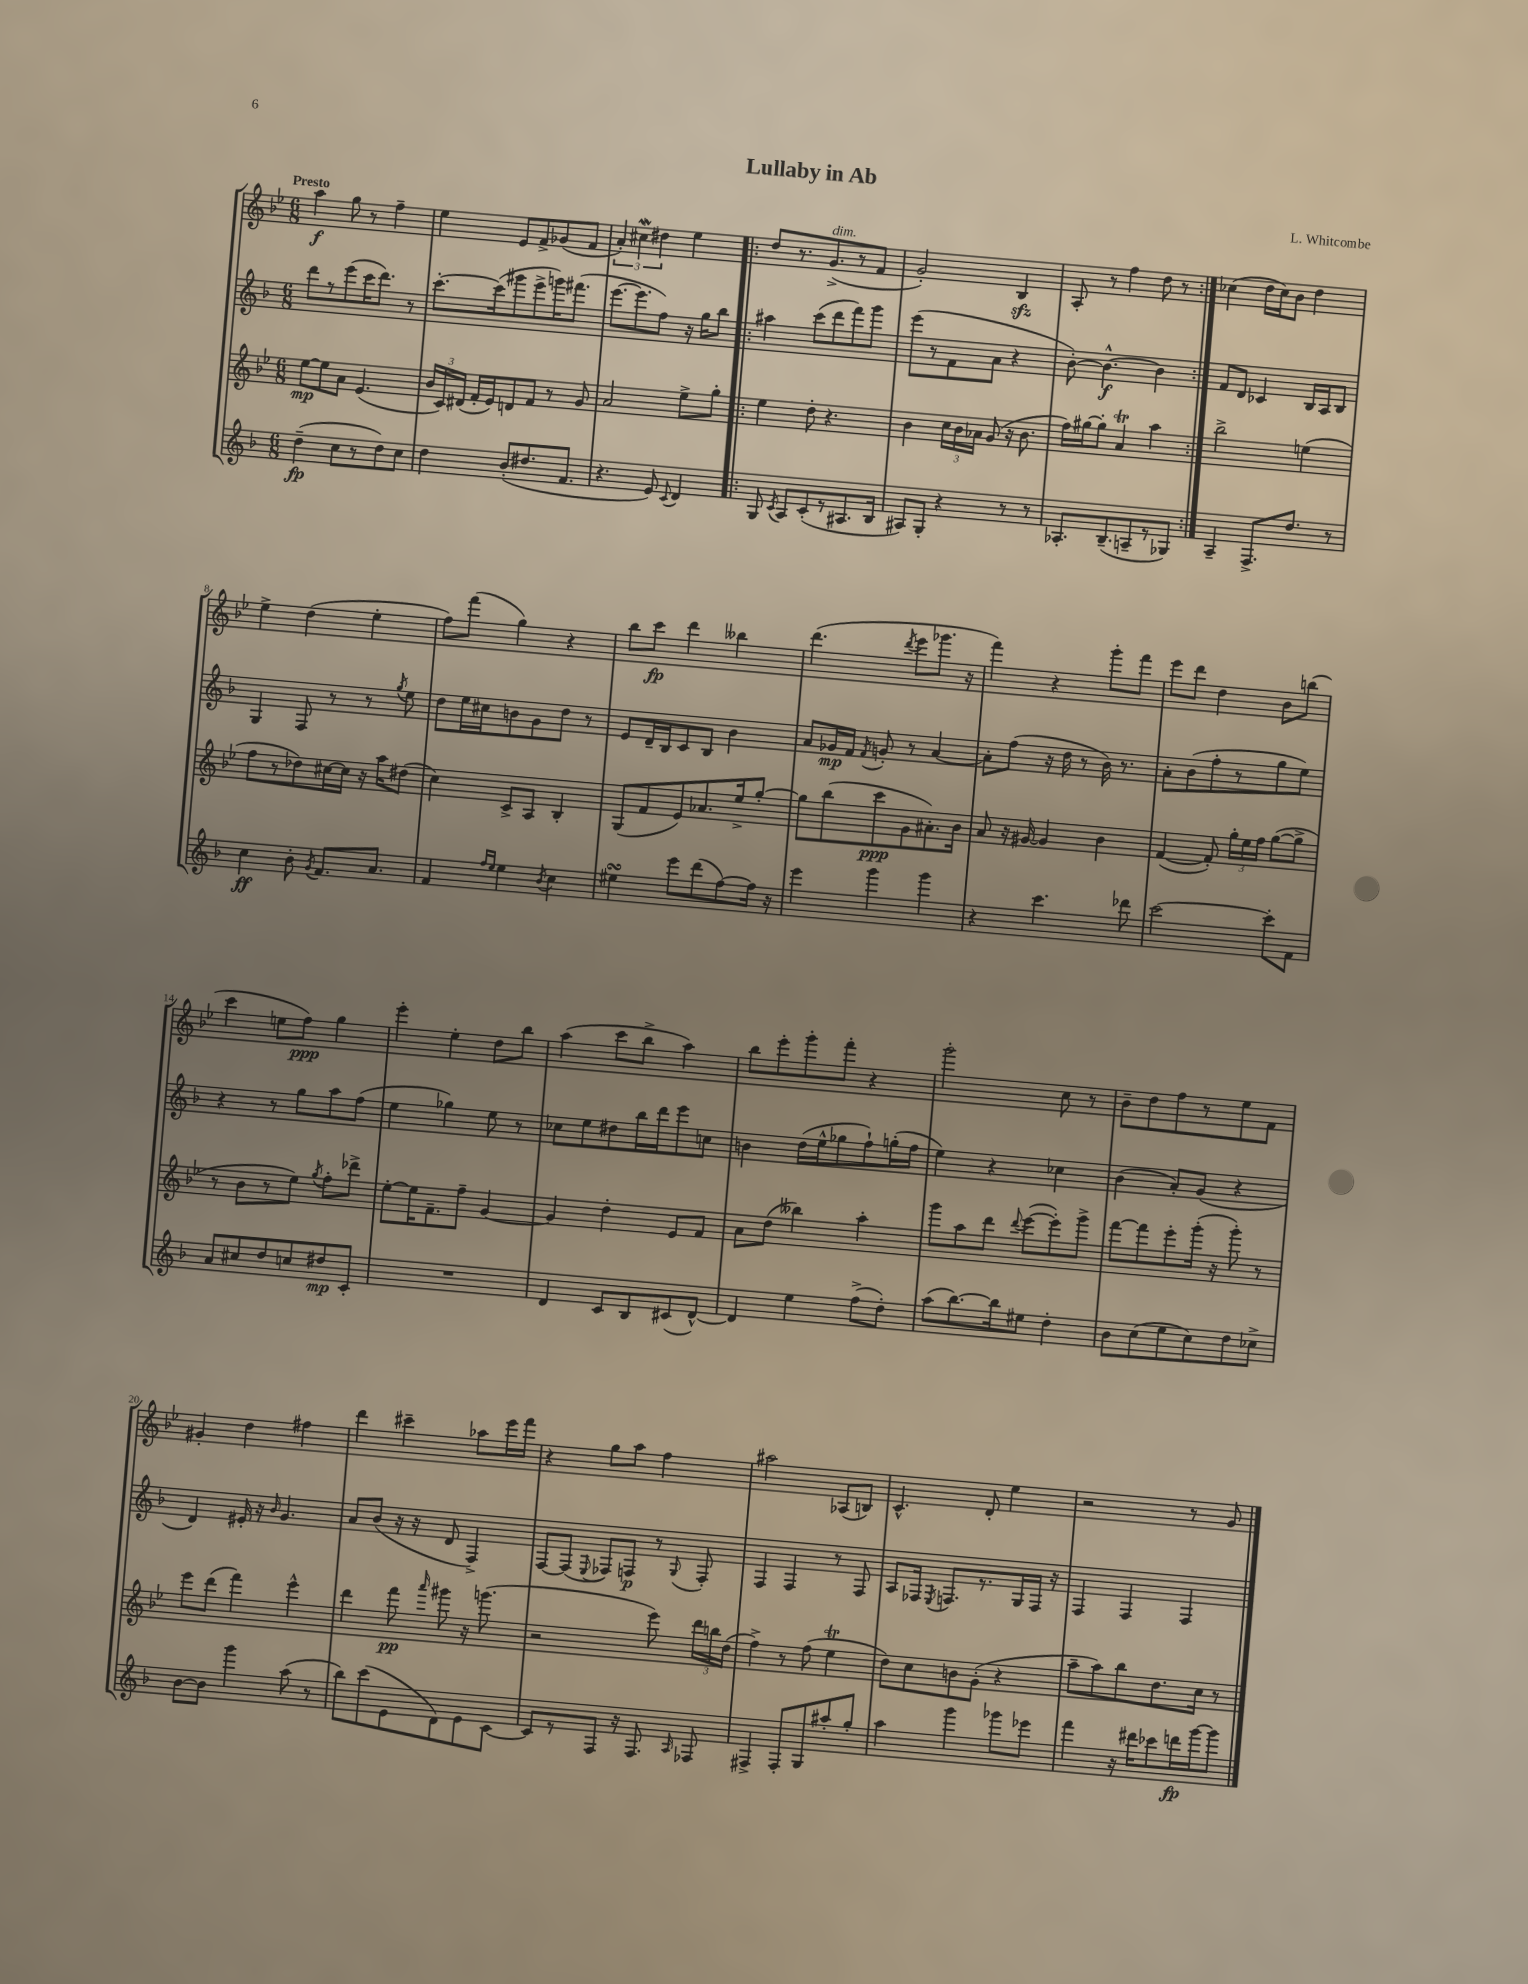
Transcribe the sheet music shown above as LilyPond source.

\header { title = "Lullaby in Ab" composer = "L. Whitcombe" }
<<
\new StaffGroup <<
\new Staff = "s0" {
    \clef treble \key bes \major \numericTimeSignature \time 6/8 \tempo "Presto"
    \autoBeamOff a''4\f g''8 r8 f''4-- |
    ees''4 ees'8[ f'8-> ges'8( f'8] |
    \tuplet 3/2 { a'4-.) cis''4\mordent dis''4 } ees''4 |
    \repeat volta 2 { d''8[ r8. g'8.->^\markup { \italic "dim." }( r8 f'8] |
    g'2-.) bes4\sfz |
    a8-. r8 f''4 d''8 r8 | }
    ces''4( d''16[ ces''16) bes'8] d''4 |
    ees''4-> d''4( ees''4-. |
    f''8[) f'''8]( g''4) r4 |
    bes''8[ c'''8]\fp d'''4 beses''4 |
    d'''4.( \acciaccatura { d'''8 } ees'''8[ ges'''8.] r16 |
    f'''4) r4 g'''8[-. f'''8] |
    ees'''8[ d'''8] d''4 bes'8[ b''8]( |
    c'''4 e''8[ f''8]\ppp) g''4 |
    ees'''4-. ees''4-. d''8[ bes''8] |
    a''4( c'''8[ bes''8]-> a''4) |
    bes''8[ ees'''8-. g'''8-. f'''8]-. r4 |
    g'''2-. c''8 r8 |
    bes'8[-- d''8 f''8 r8 ees''8 f'8] |
    gis'4-. d''4 fis''4 |
    d'''4 cis'''4-- aes''8[ ees'''16 f'''16] |
    r4 g''8[ a''8] f''4 |
    ais''2 aes8[( b8]) |
    c'4.-^ d'8-. ees''4 |
    r2 r8 g'8 \bar "|." |
}
\new Staff = "s1" {
    \clef treble \key f \major \numericTimeSignature \time 6/8
    \autoBeamOff d'''8[ r8 e'''8( c'''16 d'''8.]) r8 |
    c'''8.[~-. c'''16( gis'''8 e'''8-> g'''16) fis'''8.]( |
    e'''8.[~ e'''8. f''8]) r16 g''16[ bes''8] |
    \repeat volta 2 { ais''4 c'''8[( d'''8 f'''8) g'''8] |
    e'''8[( r8 f'8 a'8] r4 |
    bes'8~-.) bes'4.~-^\f bes'4 | }
    f'8[ d'8] ces'4 bes16[ a16 bes8] |
    g4 f8 r8 r8 \acciaccatura { g''8 } e''8 |
    d''8[ e''16 cis''16 b'8 g'8 d''8] r8 |
    e'8[ d'16-- bes16 c'8 bes8] bes'4 |
    a'8[ ges'16\mp f'16] \acciaccatura { f'8 } g'8-. r8 a'4~ |
    a'8[-. f''8]( r16 d''16 r8 bes'16) r8. |
    a'8[-. bes'8( f''8-. r8 g''8 e''8]) |
    r4 r8 g''8[ a''8 f''8]( |
    e''4 ges''4) e''8 r8 |
    ces''8[ e''8 dis''8 bes''16 d'''16 e'''8 c''8] |
    b'4 d''16[( e''16-^ ges''8 f''8-!) g''16-.( f''16] |
    e''4) r4 ces''4 |
    bes'4( a'8[-.) g'8]( r4 |
    d'4) eis'16-. r16 \grace { bes'16 } g'4. |
    a'8[ bes'8]( r16 r16 d'8 f4->) |
    f8[~ f8]( \appoggiatura { e8 } fes8[) f8]\p r8 \appoggiatura { g8 } f8-. |
    f4 f4 r8 f8 |
    a8[ fes16] \acciaccatura { e8 } f8.[ r8. g16 f16] r16 |
    f4 f4 f4 \bar "|." |
}
\new Staff = "s2" {
    \clef treble \key bes \major \numericTimeSignature \time 6/8
    \autoBeamOff ees''8[~\mp ees''8 a'8] ees'4.( |
    \tuplet 3/2 { bes'16[ c'16) dis'16]( } f'16[-. ees'16) d'8 f'8] r8 g'8 |
    a'2 ees''8[-> g''8]-. |
    \repeat volta 2 { ees''4 d''8-. r4. |
    bes'4 \tuplet 3/2 { c''16[ bes'16 aes'16] } g'8( r16 bes'8. |
    f''16[) gis''16~ gis''8]-. a'4\trill a''4 | }
    bes''2-> e''4( |
    f''8[ r8 des''8) cis''16~ cis''16] r16 a''16[ dis''8]( |
    c''4) c'8[-> a8] bes4-. |
    g8[( f'8 ees'8) aes'8. ees''16-> g''8]~-. |
    g''8[ bes''8( c'''8\ppp g'8 ais'8.-.) bes'16] |
    a'8 r16 gis'16~ gis'4 bes'4 |
    f'4~( f'8-.) \tuplet 3/2 { g''16[-. ees''16 f''16] } g''8[~( g''8]-> |
    r8 bes'8[ r8 ees''8]) \acciaccatura { g''8 } f''8[-. des'''8]-> |
    ees''8[~-. ees''16 f'8.-- f''8]-- g'4~ |
    g'4 d''4-. ees'8[ f'8] |
    a'8[ d''8]( beses''4) a''4-. |
    g'''8[ a''8 d'''8] \appoggiatura { d'''8 } ees'''8[~( ees'''8-.) g'''8]-> |
    f'''8[~ f'''8 ees'''8-. g'''16]-.( r16 g'''8-.) r8 |
    ees'''8[ d'''8]( f'''4) ees'''4-^ |
    d'''4 f'''8\pp \grace { a'''16 } gis'''8 r16 g'''8.( |
    r2 ees'''8) \tuplet 3/2 { d'''16[ b''16 d''16]( } |
    f''4->) r8 f''8( ees''4\trill |
    d''8[) c''8 b'8 g'8]-.( r4 |
    a''8[-- a''8) bes''8 d''8. c''16] r8 \bar "|." |
}
\new Staff = "s3" {
    \clef treble \key f \major \numericTimeSignature \time 6/8
    \autoBeamOff d''4--\fp( c''8[ r8 d''8) c''8] |
    d''4 bes'8[-.( dis''8. f'8.] |
    r4. e'8) \appoggiatura { c'8 } d'4 |
    \repeat volta 2 { g8 \acciaccatura { c'8 } a8[ c'8-.( r8 ais8. bes16] |
    ais8[) g8]-. r4 r8 r8 |
    aes8.[-. bes8.--( a8-- r8 ges8]) | }
    a4-- f8.[-> d''8.] r8 |
    c''4\ff bes'8-. \acciaccatura { g'8 } f'8.[ a'8.] |
    f'4 \grace { f''16[ e''16] } e''4 \acciaccatura { bes'8 } c''4 |
    eis''4\turn e'''8[ d'''8( f''8~) f''16] r16 |
    e'''4 g'''4 g'''4 |
    r4 c'''4. des'''8 |
    c'''2~ c'''8[-. f'8] |
    a'8[ cis''8 d''8 c''8 dis''8\mp c'8]-. |
    R2. |
    d'4 c'8[ bes8 cis'8( d'8]~-^) |
    d'4 e''4 f''8[->( d''8]-.) |
    a''8[( bes''8.~) bes''16 eis''8] d''4-. |
    bes'8[ c''8( e''8 c''8) d''8 ces''8]-> |
    bes'8[~ bes'8] g'''4 a''8( r8 |
    bes''8[) c'''8( e'8 d'8) e'8 c'8]~ |
    c'8[ r8 f8] r16 f8. \grace { a16 } fes8 |
    fis4-> fis8[-. g8 ais''8-. g''8]-. |
    a''4 g'''4 ges'''8[ ees'''8] |
    f'''4 r16 dis'''16[ ces'''8 d'''16\fp g'''16~ g'''8] \bar "|." |
}
>>
>>
